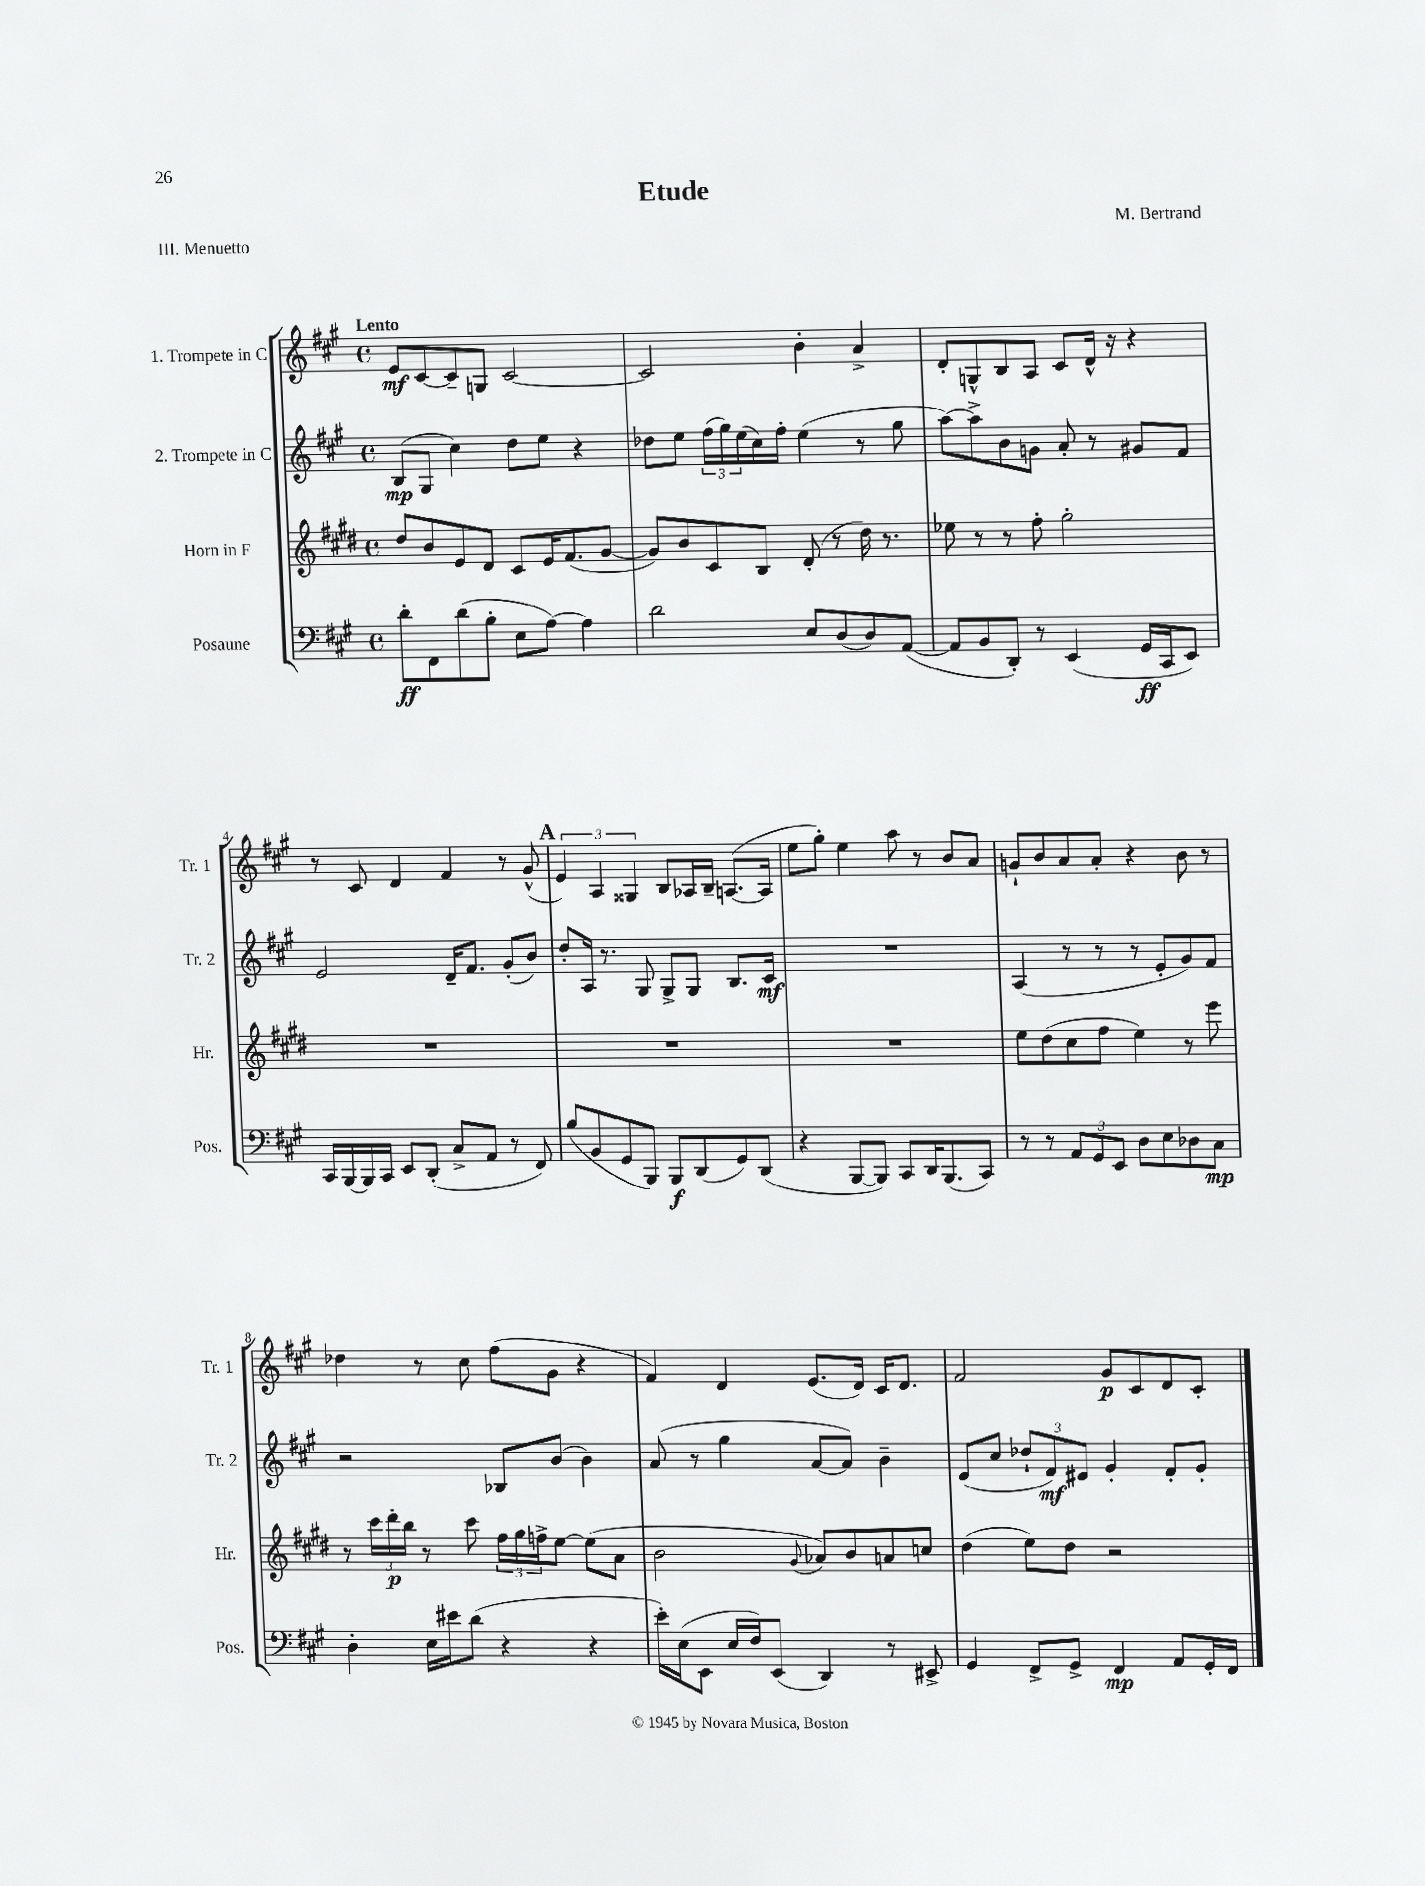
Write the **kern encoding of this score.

**kern	**kern	**kern	**kern
*staff4	*staff3	*staff2	*staff1
*clefF4	*clefG2	*clefG2	*clefG2
*k[f#c#g#]	*k[f#c#g#d#]	*k[f#c#g#]	*k[f#c#g#]
*M4/4	*M4/4	*M4/4	*M4/4
*met(c)	*met(c)	*met(c)	*met(c)
8d'	8dd#	(8B	8e
8FF#	8b	8G#	[8c#
(8d	8e	4cc#)	8c#~]
8B'	8d#	.	8G
8E	8c#	8dd	[2c#
[8A)	16e	8ee	.
.	(8.f#	.	.
4A]	.	4r	.
.	[8g#	.	.
=	=	=	=
2d	8g#])	8dd-	2c#]
.	8b	8ee	.
.	8c#	(24ff#	.
.	.	24gg#)	.
.	.	(24ee	.
.	8B	16cc#)	.
.	.	16ff#'	.
8E	(8d#'	(4ee	4b'
(8D	8r	.	.
8D)	16dd#)	8r	4a^
.	8.r	.	.
([8AA	.	8gg#	.
=	=	=	=
8AA]	8ee-	[8aa)	8d'
8BB	8r	8aa^]	8G^^
8DD')	8r	8b	8B
8r	8ff#'	8g	8A
(4EE	2gg#'	8a'	8c#
.	.	8r	16d^^
.	.	.	16r
16GG#	.	8g#	4r
16CC#	.	.	.
8EE)	.	8f#	.
=	=	=	=
16CC#	1r	2e	8r
[16BBB	.	.	.
16BBB]	.	.	8c#
16CC#	.	.	.
8EE	.	.	4d
(8DD'	.	.	.
8C#^	.	16d~	4f#
.	.	8.f#	.
8AA	.	.	.
8r	.	(8g#'	8r
8FF#)	.	8b)	(8g#^^
=	=	=	=
(8B	1r	8dd'	6e)
8BB	.	16A	.
.	.	.	6A
.	.	8.r	.
8GG#	.	.	.
.	.	.	6G##
8BBB)	.	8G#	.
8BBB	.	8G#^	8B
(8DD	.	8G#	16A-
.	.	.	16B~
8GG#)	.	8.B	([8.A
(8DD	.	.	.
.	.	16c#	16A]
=	=	=	=
4r	1r	1r	8ee
.	.	.	8gg#')
[8BBB	.	.	4ee
8BBB])	.	.	.
8CC#	.	.	8aa
16DD	.	.	8r
(8.BBB	.	.	.
.	.	.	8b
8CC#)	.	.	8a
=	=	=	=
8r	8ee	(4A	8g`
8r	(8dd#	.	8b
12AA	8cc#	8r	8a
12GG#	.	.	.
.	8ff#	8r	8a'
12EE	.	.	.
8D	4ee)	8r	4r
8E	.	8e'	.
8D-	8r	8g#)	8b
8C#	8eee	8f#	8r
=	=	=	=
4D'	8r	2r	4dd-
.	24ccc#	.	.
.	24ddd#'	.	.
.	24bb	.	.
16E	8r	.	8r
16e#	.	.	.
(8d	8ccc#	.	8cc#
4r	24ff#	8B-	(8ff#
.	24gg#	.	.
.	24ff^	.	.
.	[8ee	(8b	8g#
4r	(8ee]	4b)	4r
.	8a	.	.
=	=	=	=
16e')	2b	(8a	4f#)
(16E	.	.	.
8EE	.	8r	.
16E	.	4gg#	4d
16F#)	.	.	.
(8EE	.	.	.
.	8qqg#	.	.
4DD)	8a-)	[8a	(8.e
.	8b	8a])	.
.	.	.	16d)
8r	8a	4b~	16c#
.	.	.	8.d
8EE#^	8cc	.	.
=	=	=	=
4GG#	(4dd#	(8e	2f#
.	.	8cc#	.
8FF#^	8ee)	12dd-`	.
.	.	12f#)	.
8GG#^	8dd#	.	.
.	.	12e#	.
4FF#	2r	4g#'	8g#
.	.	.	8c#
8AA	.	8f#'	8d
16GG#'	.	8g#'	8c#'
16FF#	.	.	.
==	==	==	==
*-	*-	*-	*-
